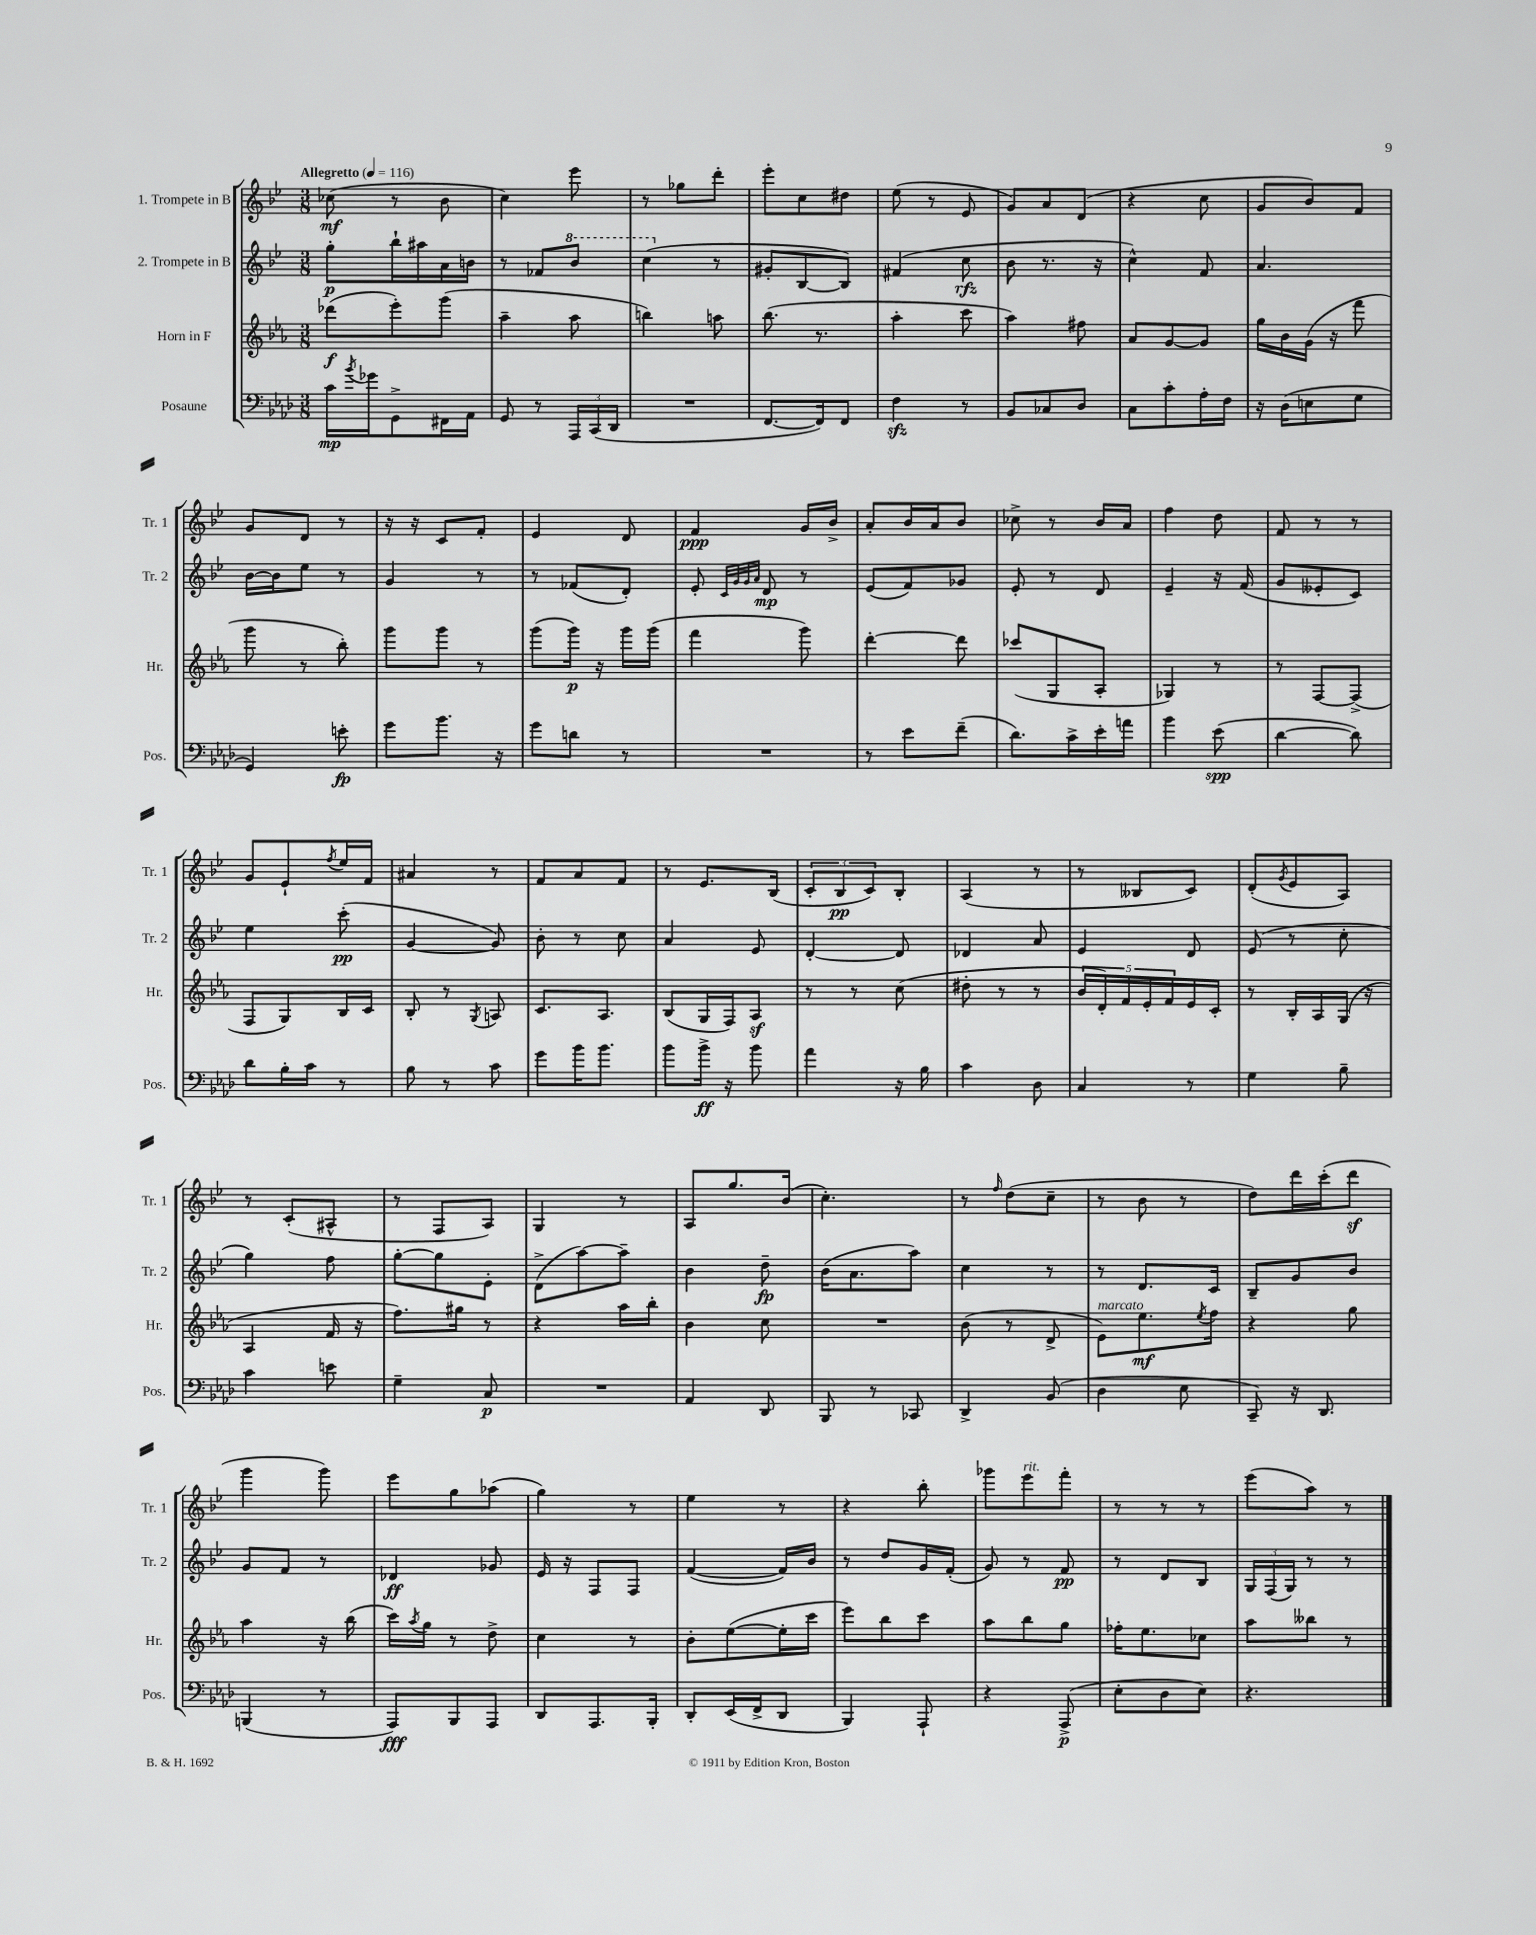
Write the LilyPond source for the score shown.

<<
\new StaffGroup <<
\new Staff = "s0" \with { instrumentName = "1. Trompete in B" shortInstrumentName = "Tr. 1" } {
    \clef treble \key bes \major \numericTimeSignature \time 3/8 \tempo "Allegretto" 4 = 116
    ces''8\mf( r8 bes'8 |
    c''4) ees'''8 |
    r8 ges''8 d'''8-. |
    ees'''8-. c''8 dis''8 |
    ees''8( r8 ees'8 |
    g'8) a'8 d'8( |
    r4 c''8 |
    g'8 bes'8) f'8 |
    g'8 d'8 r8 |
    r16 r16 c'8 f'8-. |
    ees'4 d'8 |
    f'4\ppp g'16 bes'16-> |
    a'8-. bes'16 a'16 bes'8 |
    ces''8-> r8 bes'16 a'16 |
    f''4 d''8 |
    f'8 r8 r8 |
    g'8 ees'8-! \acciaccatura { f''8 } ees''16 f'16 |
    ais'4 r8 |
    f'8 a'8 f'8 |
    r8 ees'8. bes16( |
    \tuplet 3/2 { c'8-. bes8\pp c'8) } bes8-. |
    a4( r8 |
    r8 beses8 c'8) |
    d'8-.( \acciaccatura { g'8 } ees'8 a8) |
    r8 c'8-.( ais8-^ |
    r8 f8 a8) |
    g4 r8 |
    a8 g''8. bes'16( |
    c''4.-.) |
    r8 \grace { f''16 } d''8( c''8-- |
    r8 bes'8 r8 |
    d''8) d'''16 c'''16-.( d'''8\sf |
    g'''4 g'''8) |
    ees'''8 g''8 aes''8( |
    g''4) r8 |
    ees''4 r8 |
    r4 bes''8-. |
    ges'''8 ees'''8^\markup { \italic "rit." } f'''8-. |
    r8 r8 r8 |
    ees'''8( a''8) r8 \bar "|." |
}
\new Staff = "s1" \with { instrumentName = "2. Trompete in B" shortInstrumentName = "Tr. 2" } {
    \clef treble \key bes \major \numericTimeSignature \time 3/8
    g''8-.\p bes''16-! ais''16 a'16 b'16 |
    r8 fes'8 \ottava #1 bes''8 |
    c'''4( \ottava #0 r8 |
    gis'8-. bes8~ bes8) |
    fis'4( c''8\rfz |
    bes'8 r8. r16 |
    c''4-^) f'8 |
    a'4. |
    bes'16~ bes'16 ees''8 r8 |
    g'4 r8 |
    r8 fes'8( d'8-.) |
    ees'8-. \grace { c'32 g'32 g'32 a'32 } d'8\mp r8 |
    ees'8( f'8) ges'8 |
    ees'8-. r8 d'8 |
    ees'4-- r16 f'16( |
    g'8 eeses'8-. c'8) |
    ees''4 c'''8-.\pp( |
    g'4~ g'8) |
    bes'8-. r8 c''8 |
    a'4 ees'8 |
    d'4~-. d'8 |
    des'4 a'8 |
    ees'4 d'8 |
    ees'8( r8 c''8-. |
    g''4) f''8 |
    g''8~-. g''8 ees'8-. |
    d'8->( a''8~) a''8-- |
    bes'4 d''8--\fp |
    bes'16( a'8. a''8) |
    c''4 r8 |
    r8 d'8. c'16 |
    bes8-- g'8 bes'8 |
    g'8 f'8 r8 |
    des'4\ff ges'8 |
    ees'16 r16 f8 f8 |
    f'4~( f'16) bes'16 |
    r8 d''8 g'16 f'16-.( |
    g'8) r8 f'8\pp |
    r8 d'8 bes8 |
    \tuplet 3/2 { g16 f16( g16) } r8 r8 \bar "|." |
}
\new Staff = "s2" \with { instrumentName = "Horn in F" shortInstrumentName = "Hr." } {
    \clef treble \key ees \major \numericTimeSignature \time 3/8
    des'''8\f( ees'''8-.) g'''8( |
    aes''4-- aes''8 |
    b''4) a''8 |
    bes''8.( r8. |
    aes''4-. c'''8 |
    aes''4) fis''8 |
    aes'8 g'8~ g'8 |
    g''16 bes'16 g'16( r16 f'''8 |
    g'''8 r8 bes''8-.) |
    g'''8 g'''8 r8 |
    g'''8( g'''16\p) r16 g'''16 g'''16( |
    f'''4 g'''8) |
    d'''4~-. d'''8 |
    ces'''8( g8 aes8-. |
    ges4) r8 |
    r8 f8~ f8->( |
    f8 g8) bes16 c'16 |
    bes8-. r8 \acciaccatura { g8 } a8 |
    c'8. aes8. |
    bes8( g16 f16) aes8\sf |
    r8 r8 c''8( |
    dis''8-. r8 r8 |
    \tuplet 5/4 { bes'16 d'16-.) f'16 ees'16-. f'16 } ees'16 c'16-. |
    r8 bes16-. aes16 g16( r16 |
    aes4 f'16 r16 |
    f''8.) gis''16 r8 |
    r4 aes''16 bes''16-. |
    bes'4 c''8 |
    R4. |
    bes'8( r8 d'8-> |
    ees'8^\markup { \italic "marcato" }) ees''8.\mf \acciaccatura { ees''8 } f''16 |
    r4 g''8 |
    aes''4 r16 bes''16( |
    c'''16) \acciaccatura { aes''8 } g''16 r8 d''8-> |
    c''4 r8 |
    bes'8-. ees''8~( ees''16-. c'''16 |
    ees'''8) bes''8 c'''8 |
    aes''8 bes''8 g''8 |
    fes''16-. ees''8. ces''8 |
    aes''8 beses''8 r8 \bar "|." |
}
\new Staff = "s3" \with { instrumentName = "Posaune" shortInstrumentName = "Pos." } {
    \clef bass \key aes \major \numericTimeSignature \time 3/8
    c'16\mp \acciaccatura { bes'8 } ges'16 g,8-> fis,16 aes,16 |
    g,8 r8 \tuplet 3/2 { aes,,16 c,16( des,16 } |
    R4. |
    f,8.~ f,16) f,8 |
    f4\sfz r8 |
    bes,8 ces8 des8 |
    c8 c'8-. aes16-. f16 |
    r16 des16( e8 g8 |
    g,4) e'8-.\fp |
    g'8 bes'8. r16 |
    g'8 d'8 r8 |
    R4. |
    r8 ees'8 f'8--( |
    des'8.) c'16-> ees'16-. a'16 |
    bes'4 ees'8\spp( |
    des'4~ des'8) |
    des'8 bes16-. c'16 r8 |
    bes8 r8 c'8 |
    g'8 bes'16 bes'8. |
    bes'8 bes'16->\ff r16 bes'8 |
    aes'4 r16 bes16 |
    c'4 des8 |
    c4 r8 |
    g4 bes8-- |
    c'4 e'8 |
    g4-- c8\p |
    R4. |
    aes,4 des,8 |
    bes,,8 r8 ces,8 |
    des,4-> bes,8( |
    des4 ees8 |
    c,8--) r16 des,8. |
    b,,4( r8 |
    aes,,8\fff) bes,,8 aes,,8 |
    des,8 aes,,8. bes,,16-. |
    des,8-. ees,16( f,16-> des,8 |
    bes,,4) aes,,8-! |
    r4 aes,,8->\p( |
    ees8-. des8 ees8) |
    r4. \bar "|." |
}
>>
>>
\layout { \context { \Score \remove "Bar_number_engraver" } }
